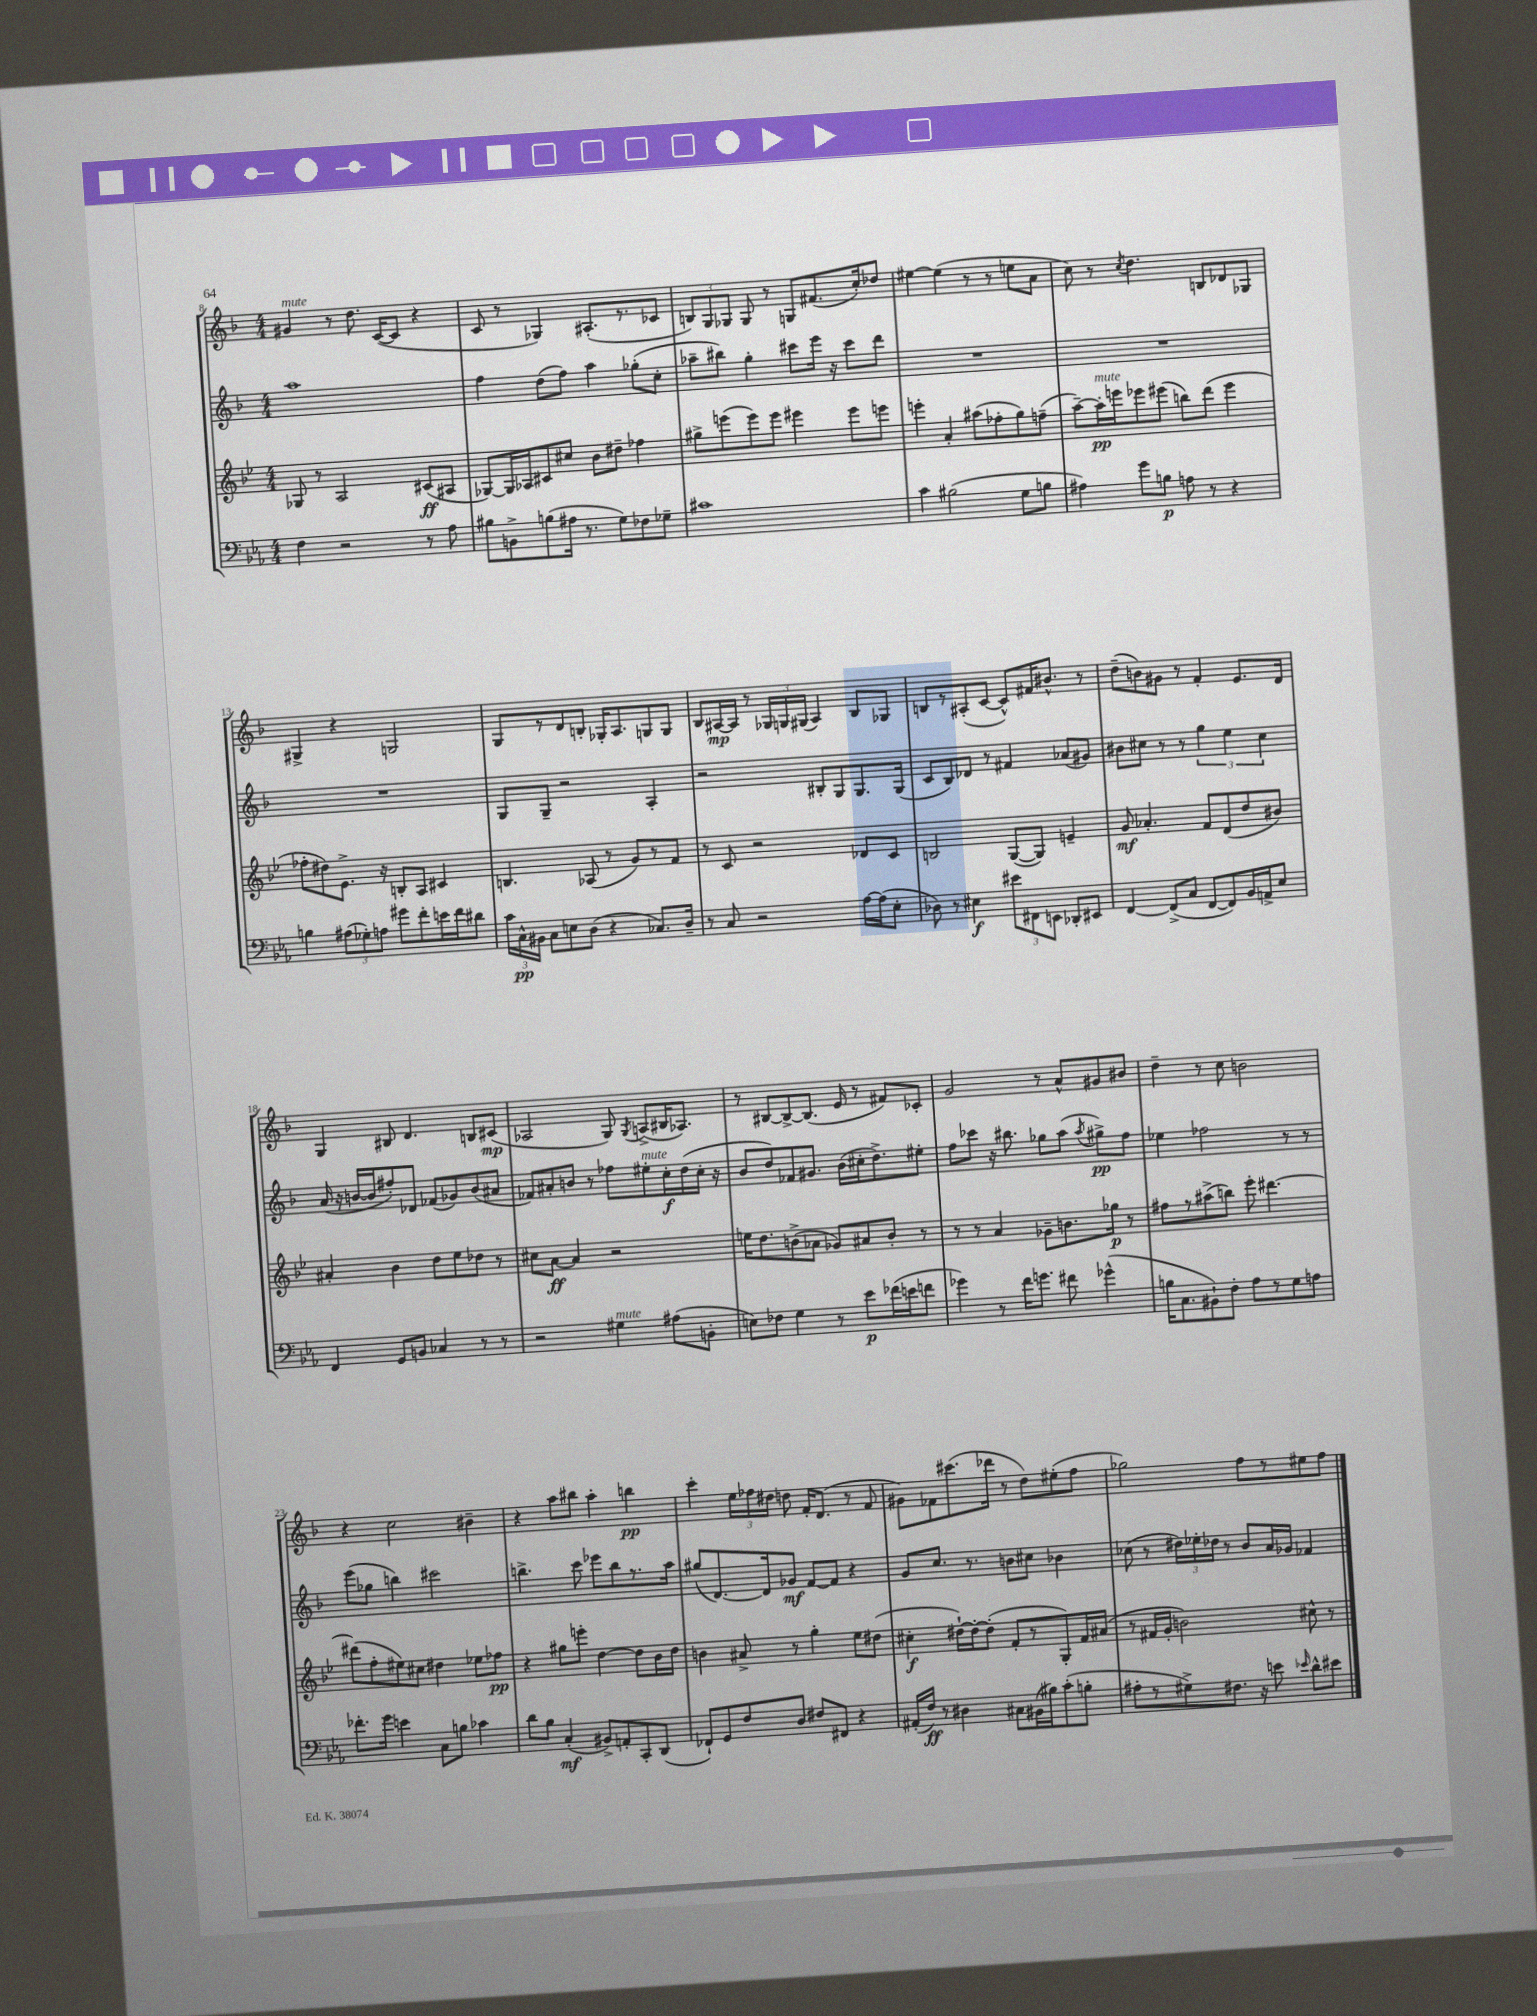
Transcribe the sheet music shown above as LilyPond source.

<<
\new StaffGroup <<
\new Staff = "s0" {
    \clef treble \key f \major \numericTimeSignature \time 4/4
    \autoBeamOff gis'4^\markup { \italic "mute" } r8 d''8. c'16[~( c'8] r4 |
    c'8 r8 ges4) ais8.[-.( r8. ces'8] |
    \tuplet 3/2 { b8[) g8 ges8] } ges8 r8 g8[ fis'8.( c''16-.) des''8] |
    eis''4~ eis''4( r8 r8 e''8[ a'8] |
    c''8) r8 \acciaccatura { c''8 } d''4. b8[ des'8 ges8] |
    gis4-> r4 g2 |
    g8[ r8 d'8 b8]-. ges16[-. a8. g8 g8] |
    bes8[ ais16~\mp ais16] r8 \tuplet 3/2 { ges16[ g16 gis16]( } ais4) bes8[ ges8] |
    b8[ r8 ais8-.( c'8]~ c'8[-^) fis'16 bis'8.]-^ r8 |
    d''8[--( b'8) gis'8] r8 f'4-. e'8.[ d'16] |
    g4 bis8 d'4. b8[ cis'8]\mp( |
    aes2 g8) \acciaccatura { g8 } a8[->( bis16 aes8.]) |
    r8 bis8[~ bis8~-> bis8.]( e'16 r8 fis'8[) ces'8]-. |
    g'2 r8 a'8[-^ gis'8 bis'8] |
    d''4-- r8 c''8 b'2 |
    r4 c''2 bis'4-- |
    r4 a''8[ bis''8] a''4-. b''4\pp |
    c'''4-. \tuplet 3/2 { e''16[ fes''16 dis''16] } d''8 f'16[-. d'8.]( r8 f'8 |
    gis'8[) fes'8 cis'''8.( des'''16] r8 d''8[) eis''8-.( f''8] |
    ges''2) f''8[ r8 eis''8 f''8] \bar "|." |
}
\new Staff = "s1" {
    \clef treble \key f \major \numericTimeSignature \time 4/4
    \autoBeamOff a''1 |
    f''4 d''8[( f''8]) a''4 ges''8[-.( c''8]-. |
    aes''8[-- bis''8]) g''4-. cis'''8[ e'''16] r16 cis'''8[ d'''8] |
    R1 |
    R1 |
    R1 |
    g8[ g8]-- r2 a4-. |
    r2 bis8[-. g8 g8. g16]( |
    c'8[ bes8) des'8] r8 fis'4 aes'8[( gis'8]) |
    bis'8[ cis''8] r8 r8 \tuplet 3/2 { g''4 e''4 cis''4 } |
    a'16( r16 b'16[~ b'16 fis''8-.) des'8] fes'8[( ges'8) b'8( ais'8] |
    fes'8[) ais'8-. b'8] r8 fes''8[ eis''8-.^\markup { \italic "mute" } c''16-.\f d''16( c''16]-. r16 |
    bes'8[ d''8) fes'8 gis'8.] bes'16[( cis''16-. d''8.->) eis''8]-. |
    f''8[ ces'''8] r16 bis''8. ges''8[ a''8]( \acciaccatura { a''8 } gis''8[->\pp) f''8] |
    ees''4 fes''2 r8 r8 |
    e'''8[( ges''8] b''4) cis'''2 |
    b''4.-> c'''8 ees'''8[ b''8 r8. a''16] |
    gis''8[( d'8.~) d'16 ges'8]\mf f'8[~ f'8] r4 |
    g'8[ c''8.] r8. b'8[ cis''8] bes'4 |
    ces''8( r8 \tuplet 3/2 { dis''16[) ees''16-. des''16] } r8 bes'8[ a'16 ges'16] fes'4 \bar "|." |
}
\new Staff = "s2" {
    \clef treble \key bes \major \numericTimeSignature \time 4/4
    \autoBeamOff ges8 r8 a2 cis'8[\ff( ais8] |
    ges8[~) ges16 aes16 cis'8 cis''8] bes'8[ dis''8]-- fes''4 |
    gis''8[-> e'''8( e'''8) e'''8] eis'''4 eis'''8[ e'''8] |
    e'''4-. a'4-. ais''8[( fes''8-. g''8) f''8]--( |
    a''8[~--) a''16-.\pp^\markup { \italic "mute" } e'''16 ees'''8 eis'''8]( b''8[) d'''8]( eis'''4 |
    fes''8[-. dis''8) ees'8.]-> r16 b8[-. a8] cis'4 |
    b4. aes8( r8 g'8[) r8 f'8] |
    r8 c'8 r2 des'8[ c'8] |
    b2 g8[~( g8]) e'4-- |
    g'8\mf aes'4.-. f'8[ d'8( d''8 bis'8]) |
    ais'4-. bes'4 d''8[ ees''8 des''8] r8 |
    cis''8[ a'8]~\ff a'4 r2 |
    e''16[ d''8. b'8->( aes'8] ges'8[) ais'8 b'8]-. r8 |
    r8 r8 a'4 ges'8[-- b'8. ges''16]\p r8 |
    fis''8[ r8 ais''8->( b''8]) ees'''8-. dis'''4.~ |
    dis'''8[( f''8-. eis''8) cis''8] dis''4 ees''8[ fes''8]\pp |
    r4 gis''8[ e'''8]-. d''4~ d''8[ bes'16 d''16] |
    b'4 ais'8-> r8 g''4-. ees''8[ dis''8]( |
    cis''4-.\f dis''16[~-!) dis''16~-. dis''8]-.( f'8[-. r8 g8-.) f'16 ais'16]( |
    r8 fis'16[ g'16]-. b'2) cis''8-^ r8 \bar "|." |
}
\new Staff = "s3" {
    \clef bass \key ees \major \numericTimeSignature \time 4/4
    \autoBeamOff f4 r2 r8 aes8 |
    bis8[ b,8-> b8( ais16] r8. g8[) fes8 ges8]-- |
    cis'1 |
    c'4 bis2( g8[ b8] |
    ais4) g'8[ b8]\p a8 r8 r4 |
    b4 \tuplet 3/2 { ais8[( ges8-.) a8] } gis'8[ f'8-. e'16 f'16 dis'8] |
    \tuplet 3/2 { c'16[ c16-^\pp bis,16] } c8[ e8 d8]( r4 ces8.[) d16]-- |
    r8 c8 r2 aes16[~ aes16( ees8]-. |
    des8) r8 eis4\f \tuplet 3/2 { eis'8[ fis,8 e,8] } des,8[-. eis,8] |
    f,4~ f,8[->( c8] f,8[~ f,8) bes,16 a,16-> ees8] |
    f,4 g,8[ b,8] ces4 r8 r8 |
    r2 gis4^\markup { \italic "mute" } ais8[( b,8]-. |
    e8[) fes8] g4 r8 ees'8[\p fes'16( e'16 f'8] |
    ges'4) r8 f'16[ g'8.] fis'8 ges'4-^( |
    b16[ c8. bis,8-!) f8]-. aes8[ r8 g8 a8] |
    fes'8.[-. g'16] e'4 c8[ b8] ces'4 |
    d'8[ bes8] c4-.\mf( bis,8[->) a,8-. c,8-. d,8]( |
    fes,8[-!) g,8 f8 d8] fis8[ fis,8] r4 |
    ais,16[-.( f16]\ff) r8 dis4 cis8[ bis,16( bis16) c'8-.( b8]-. |
    ais8[-. r8 gis8->) fis8.] r16 e'8 \grace { ees'16 } d'8[-^ eis'8] \bar "|." |
}
>>
>>
\layout { \context { \Score currentBarNumber = #8 } }
